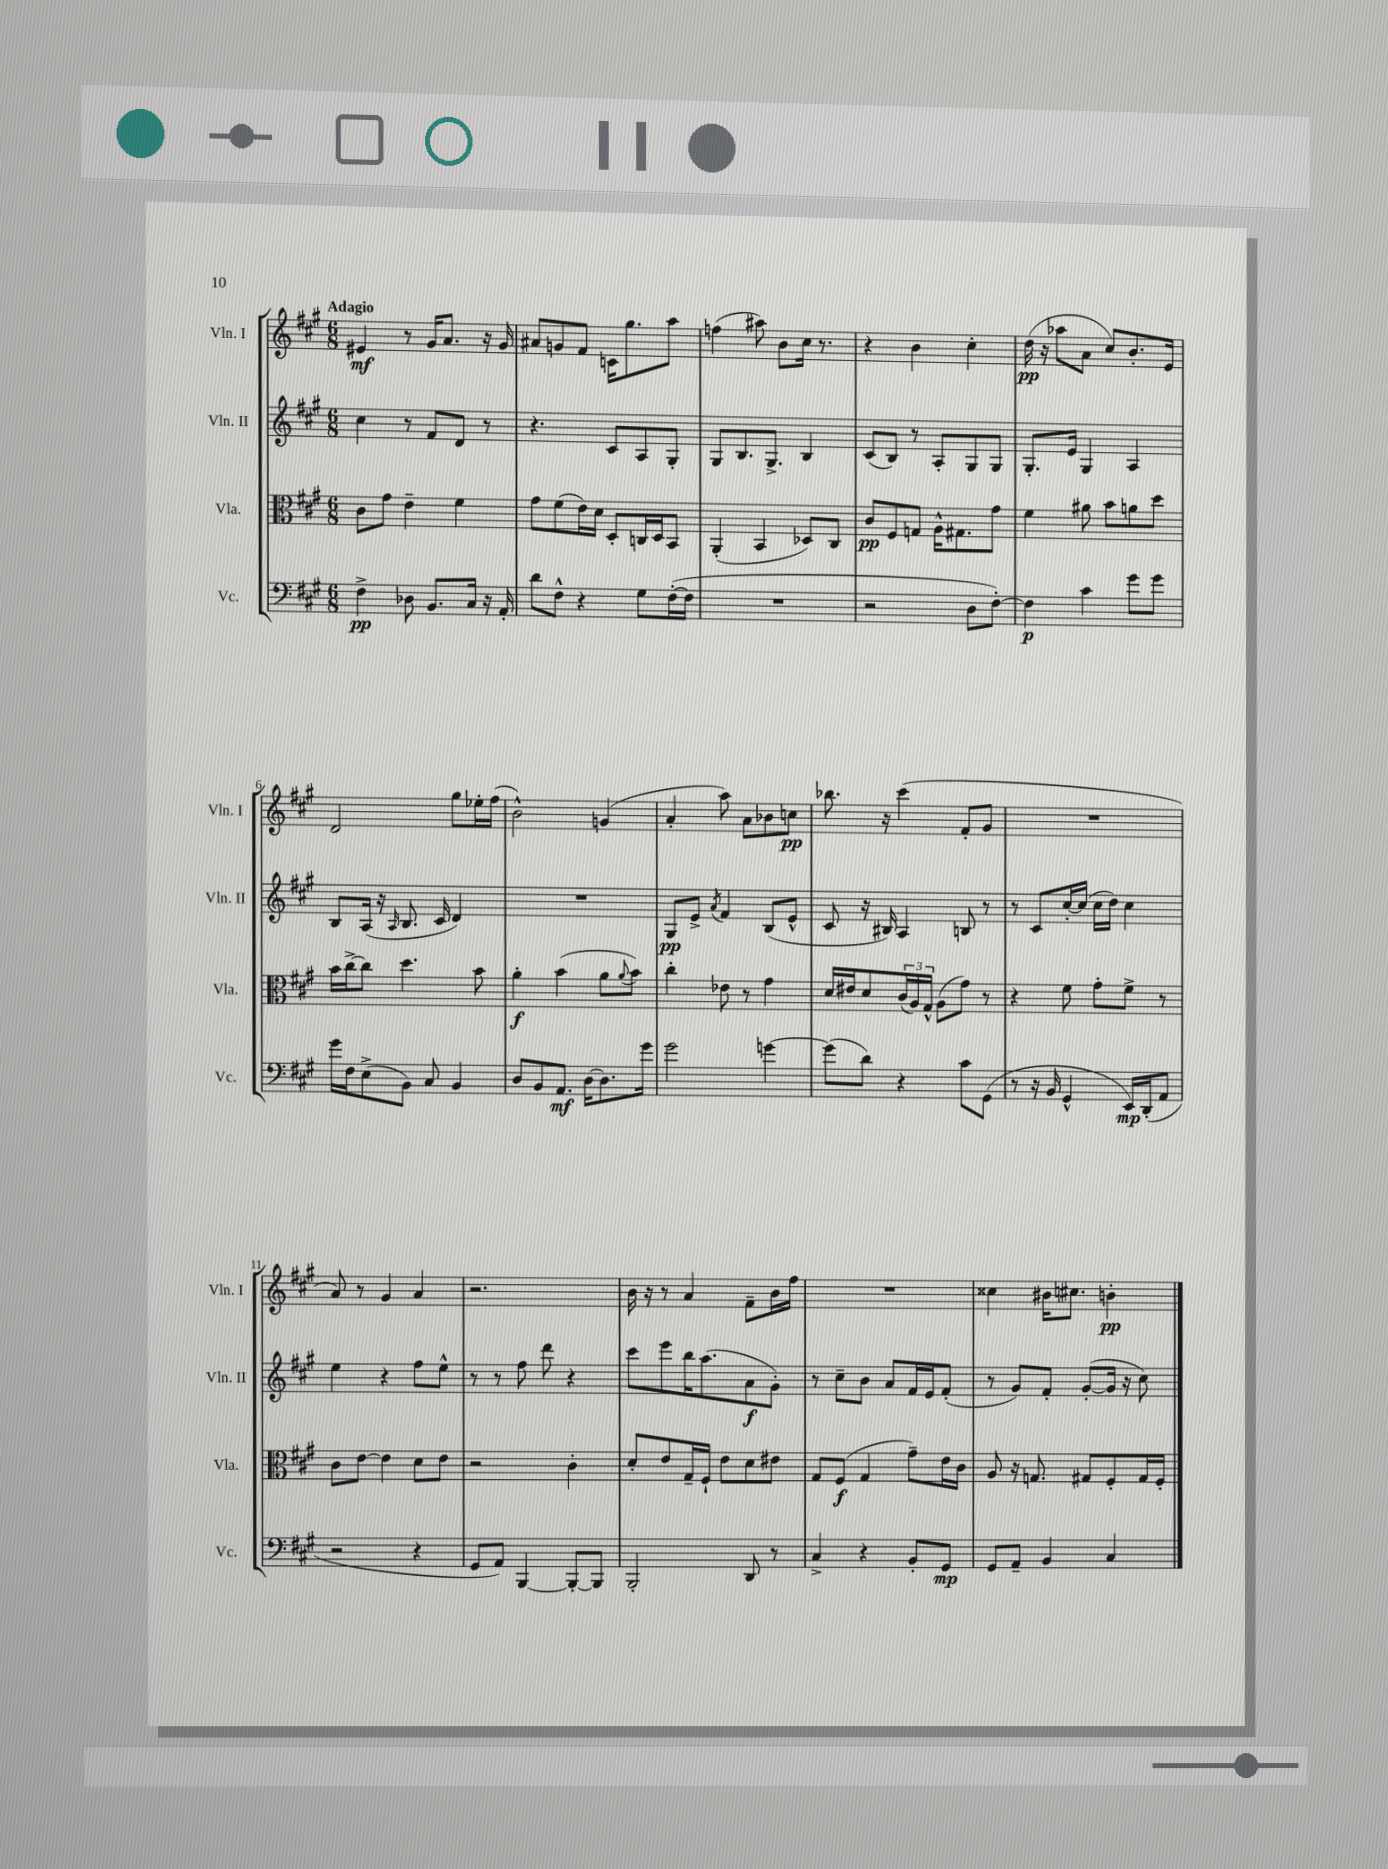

**kern	**kern	**kern	**kern
*staff4	*staff3	*staff2	*staff1
*clefF4	*clefC3	*clefG2	*clefG2
*k[f#c#g#]	*k[f#c#g#]	*k[f#c#g#]	*k[f#c#g#]
*M6/8	*M6/8	*M6/8	*M6/8
4F#^\	8c#\L	4cc#\	4e#/
.	8g#\J	.	.
8D-\	4e~\	8r	8r
8.BB/L	.	8f#/L	16g#/LK
.	.	.	8.a/J
.	4f#\	8d/J	.
16C#/Jk	.	.	.
16r	.	8r	16r
16AA'/	.	.	16g#/
=	=	=	=
8d\L	8g#\L	4.r	8a#/L
8F#^^\J	(8f#\	.	8g/
4r	16e\L)	.	8f#/J
.	16d\JJ	.	.
.	8D'/L	8c#/L	16c\LK
.	.	.	8.gg#\
8G#\L	16C/L	8A/	.
.	16D/J	.	.
([16F#'\L	8BB/J	8G#'/J	8aa\J
16F#\]JJ	.	.	.
=	=	=	=
2.r	(4AA'/	8G#/L	(4ff\
.	.	8.B/	.
.	4BB/	.	8aa#\)
.	.	8.G#^/J	.
.	.	.	8b\L
.	8D-/L)	4B/	16cc#\Jk
.	.	.	8.r
.	8C#/J	.	.
=	=	=	=
2r	8c#/L	(8c#/L	4r
.	8F#/	8B/J)	.
.	8G/J	8r	4b\
.	16A^^\LK	8A'/L	.
.	8.G#\	.	.
8D\L	.	8G#/	4cc#'\
[8F#'\J)	8g#\J	8G#/J	.
=	=	=	=
4F#\]	4f#\	8.G#'/L	(16dd\
.	.	.	16r
.	.	.	8aa-\L
.	.	16e/Jk	.
4c#\	8a#\	4G#/	8a\J
.	8b\L	.	8cc#/L)
8g#\L	8a\	4A/	8.b'/
8g#\J	8dd\J	.	.
.	.	.	16e/Jk
=	=	=	=
16g#\LL	16b\LL	8B/L	2d/
16F#\J	[16cc#^\J	.	.
(8E^\	8cc#\]J	(16A/Jk	.
.	.	16r	.
.	.	16qqA/	.
8BB\J)	4.dd\	8.B/	.
8C#/	.	.	.
.	.	16c#/	.
4BB/	.	4d/)	8gg#\L
.	8b\	.	16ee-'\L
.	.	.	(16ff#\JJ
=	=	=	=
8D/L	4a'\	2.r	2b^^\)
8BB/	.	.	.
8.AA/J	(4b\	.	.
[16D\LK	.	.	.
8.D\]	8a\L	.	(4g/
.	8qqa/	.	.
.	8b\J)	.	.
16g#\Jk	.	.	.
=	=	=	=
2g#\	4cc#'\	8G#/L	4a'/
.	.	8e^/J	.
.	.	8qa/	.
.	8e-\	4f#/	8aa\)
.	8r	.	8a\L
[4g\	4g#\	(8B/L	8b-\
.	.	8e^^/J	8cc\J
=	=	=	=
(8g\]L	16d/LL	8c#/	8.bb-\
.	16e#/J	.	.
8d\J)	8d/	16r	.
.	.	16B#/)	16r
4r	(24c#/L	4A/	(4ccc#\
.	24A/)	.	.
.	24G#^^/JJ	.	.
.	(8A\L	.	.
8c#\L	8g#\J)	8B/	8f#'/L
(8GG#\J	8r	8r	8g#/J
=	=	=	=
8r	4r	8r	2.r
16r	.	8c#/L	.
16BB/	.	.	.
4GG#^^/	8f#\	[16cc#'/L	.
.	.	(16cc#/]JJ	.
.	8g#'\L	16cc#\LL	.
.	.	16dd\JJ)	.
16EE/LL)	8f#^\J	4cc#\	.
(16DD'/J	.	.	.
8AA/J	8r	.	.
=	=	=	=
2r	8c#\L	4ee\	8a/)
.	[8e\J	.	8r
.	4e\]	4r	4g#/
4r	8d\L	8ff#\L	4a/
.	8e\J	8ee^^\J	.
=	=	=	=
8GG#/L	2r	8r	2.r
8AA/J)	.	8r	.
[4BBB/	.	8ff#\	.
.	.	8ddd\	.
8BBB'/_L	4c#'\	4r	.
8BBB/]J	.	.	.
=	=	=	=
2BBB'/	8d'/L	8ccc#\L	16b\
.	.	.	16r
.	8e/	8eee\	8r
.	16G#~/L	16bb\K	4a/
.	16F#`/JJ	(8.aa\	.
.	8e\L	.	.
8DD/	8d\	8a\	8f#~\L
8r	8e#\J	8g#'\J)	16b\L
.	.	.	16ff#\JJ
=	=	=	=
4C#^/	8G#/L	8r	2.r
.	(8F#/J	8cc#~\L	.
4r	4G#/	8b\J	.
.	.	8a/L	.
8BB'/L	8g#~\L)	16f#/L	.
.	.	16e/J	.
8GG#/J	16e\L	(8f#'/J	.
.	16c#\JJ	.	.
=	=	=	=
8GG#/L	8A/	8r	4cc##\
8AA~/J	16r	8g#/L)	.
.	8.G/	.	.
4BB/	.	8f#'/J	16b#\LK
.	.	.	8.cc#\J
.	8G#/L	([8g#'/L	.
4C#/	8F#'/	16g#/]Jk	4b'\
.	.	16r	.
.	16G#/L	8cc#\)	.
.	16F#'/JJ	.	.
==	==	==	==
*-	*-	*-	*-
